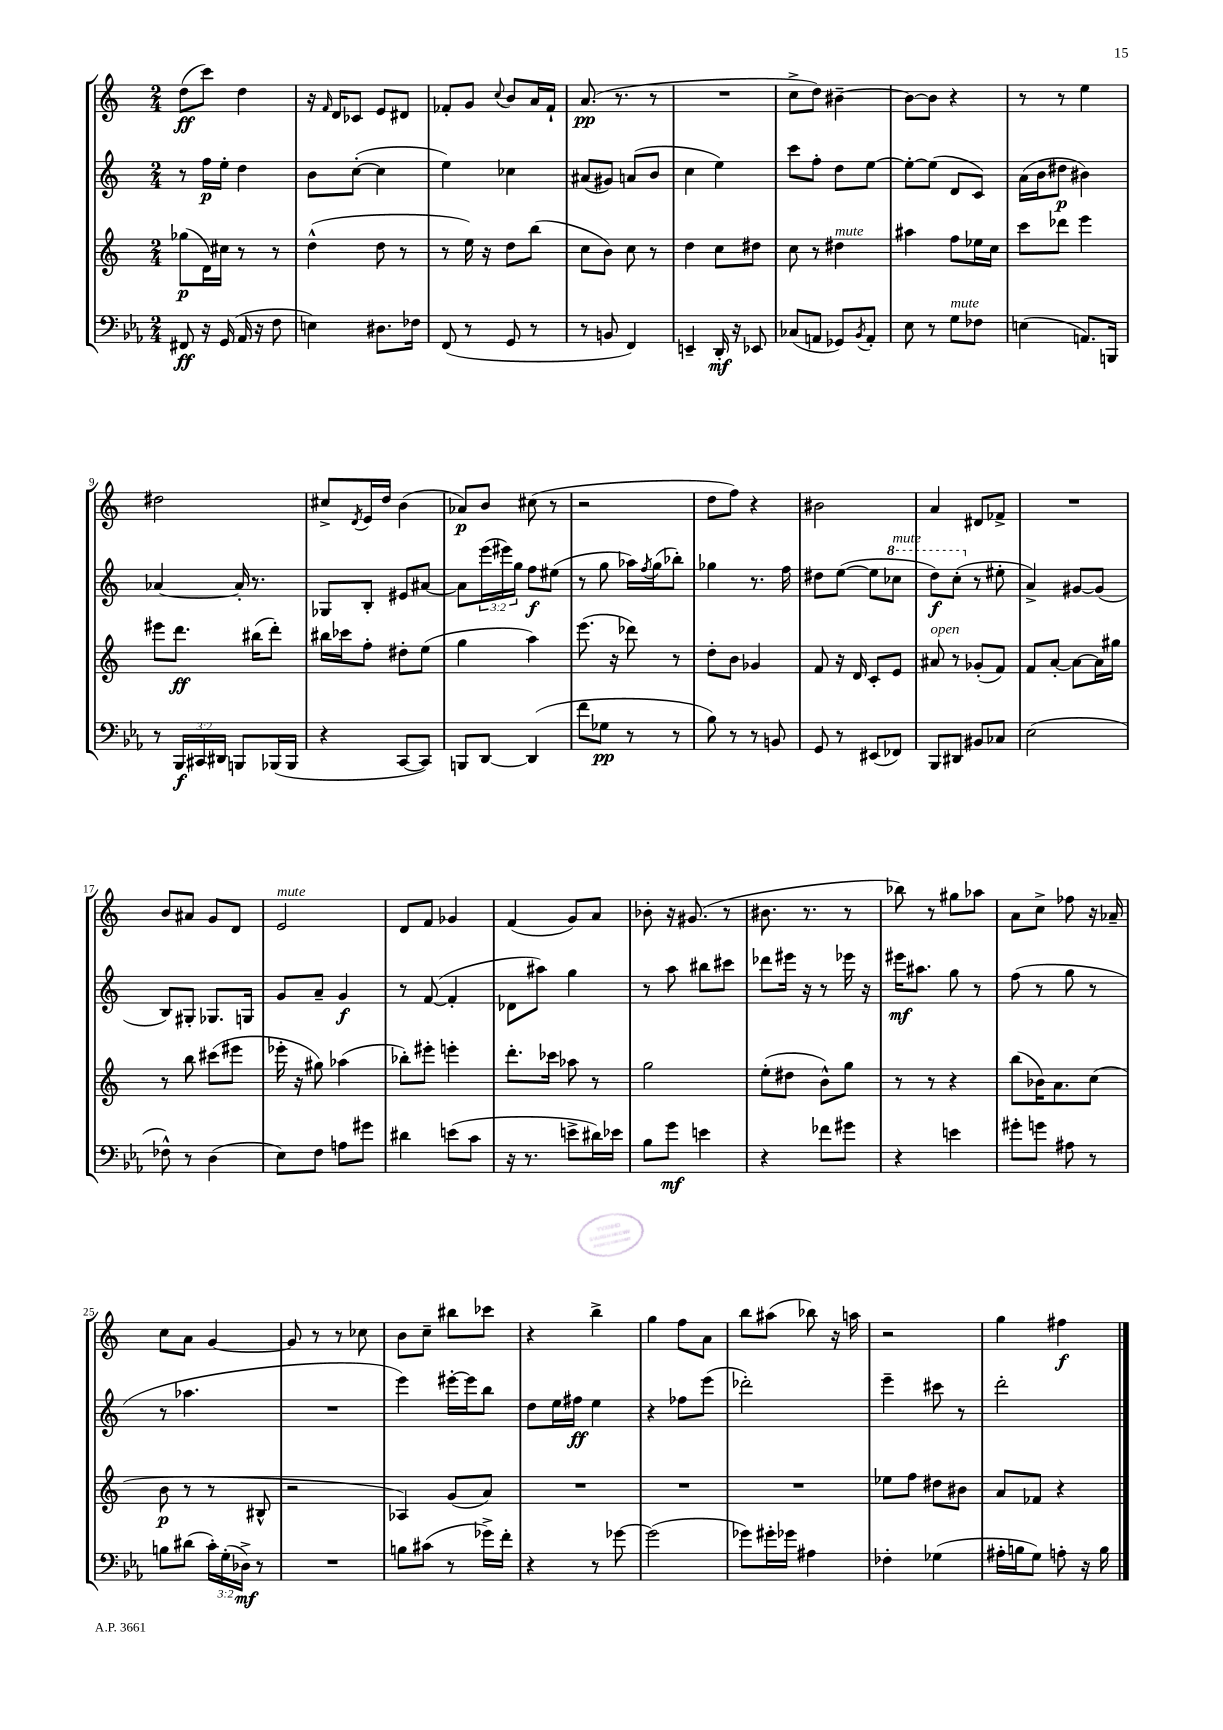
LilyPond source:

<<
\new StaffGroup <<
\new Staff = "s0" {
    \clef treble \key c \major \numericTimeSignature \time 2/4
    d''8\ff( c'''8) d''4 |
    r16 \grace { f'16 } d'16 ces'8 e'8 dis'8 |
    fes'8-. g'8 \appoggiatura { c''8 } b'8 a'16 fes'16-! |
    a'8.\pp( r8. r8 |
    R2 |
    c''8-> d''8) bis'4~-- |
    bis'8~ bis'8 r4 |
    r8 r8 e''4 |
    dis''2 |
    cis''8-> \acciaccatura { d'8 } e'16 d''16 b'4( |
    aes'8\p) b'8 cis''8( r8 |
    r2 |
    d''8 f''8) r4 |
    bis'2 |
    a'4 dis'8 fes'8-> |
    R2 |
    b'8 ais'8 g'8 d'8 |
    e'2^\markup { \italic "mute" } |
    d'8 f'8 ges'4 |
    f'4( g'8) a'8 |
    bes'8-. r16 gis'8.( r8 |
    bis'8. r8. r8 |
    bes''8) r8 gis''8 aes''8 |
    a'8 c''8-> fes''8 r16 aes'16-- |
    c''8 a'8 g'4~ |
    g'8 r8 r8 ces''8 |
    b'8 c''8-- bis''8 ces'''8 |
    r4 b''4-> |
    g''4 f''8 a'8 |
    b''8 ais''8( bes''8) r16 a''16 |
    r2 |
    g''4 fis''4\f \bar "|." |
}
\new Staff = "s1" {
    \clef treble \key c \major \numericTimeSignature \time 2/4 \override Staff.TupletNumber.text = #tuplet-number::calc-fraction-text
    r8 f''16\p e''16-. d''4 |
    b'8 c''8~-.( c''4 |
    e''4) ces''4 |
    ais'8( gis'8) a'8( b'8 |
    c''4 e''4) |
    c'''8 f''8-. d''8 e''8~ |
    e''8~-. e''8( d'8 c'8) |
    a'16( b'16 dis''8\p bis'4) |
    aes'4~ aes'16-. r8. |
    ges8 b8-. eis'8 ais'8~ |
    ais'8 \tuplet 3/2 { e'''16( eis'''16) g''16 } f''8\f eis''8( |
    r8 g''8 aes''16) \acciaccatura { f''8 } g''16( bes''8-.) |
    ges''4 r8. f''16 |
    dis''8 e''8~( e''8 \ottava #1 ces'''8^\markup { \italic "mute" } |
    d'''8\f) c'''8-.( \ottava #0 r8 eis''8-. |
    a'4->) gis'8~ gis'8( |
    b8) gis8-. ges8. g16 |
    g'8 a'8-- g'4\f |
    r8 f'8~( f'4-. |
    des'8 ais''8) g''4 |
    r8 a''8 bis''8 cis'''8 |
    des'''8 eis'''16 r16 r8 ees'''16 r16 |
    eis'''16\mf ais''8. g''8 r8 |
    f''8( r8 g''8 r8 |
    r8 aes''4. |
    R2 |
    e'''4) eis'''16~-. eis'''16 b''8 |
    d''8 e''16 fis''16\ff e''4 |
    r4 fes''8 e'''8( |
    des'''2-.) |
    e'''4-- cis'''8 r8 |
    d'''2-. \bar "|." |
}
\new Staff = "s2" {
    \clef treble \key c \major \numericTimeSignature \time 2/4
    ges''8\p( d'16) cis''16 r8 r8 |
    d''4-^( d''8 r8 |
    r8 e''16) r16 d''8 b''8( |
    c''8 b'8) c''8 r8 |
    d''4 c''8 dis''8 |
    c''8 r8 dis''4^\markup { \italic "mute" } |
    ais''4 f''8 ees''16 c''16 |
    c'''8 des'''8 e'''4 |
    eis'''8 d'''8.\ff bis''16( d'''8-.) |
    bis''16 ces'''16 f''8-. dis''8-. e''8( |
    g''4 a''4) |
    e'''8.( r16 des'''8) r8 |
    d''8-. b'8 ges'4 |
    f'8 r16 d'16 c'8-. e'8 |
    ais'8^\markup { \italic "open" } r8 ges'8-.( f'8) |
    f'8 a'8~-. a'8~ a'16 gis''16 |
    r8 b''8 cis'''8( eis'''8 |
    ees'''16-. r16 gis''8) aes''4( |
    bes''8-.) eis'''8-. e'''4-. |
    d'''8.-. ces'''16 aes''8 r8 |
    g''2 |
    e''8-.( dis''8 b'8-^) g''8 |
    r8 r8 r4 |
    b''8( bes'16) a'8. c''8( |
    b'8\p r8 r8 bis8-^ |
    r2 |
    aes4) g'8( a'8) |
    R2 |
    R2 |
    R2 |
    ees''8 f''8 dis''8 bis'8 |
    a'8 fes'8 r4 \bar "|." |
}
\new Staff = "s3" {
    \clef bass \key ees \major \numericTimeSignature \time 2/4 \override Staff.TupletNumber.text = #tuplet-number::calc-fraction-text
    fis,8\ff r16 g,16( aes,16 r16 f8 |
    e4) dis8. fes16 |
    f,8( r8 g,8 r8 |
    r8 b,8 f,4) |
    e,4-- d,16-.\mf r16 ees,8 |
    ces8( a,8 ges,8) \acciaccatura { bes,8 } a,8-. |
    ees8 r8 g8^\markup { \italic "mute" } fes8 |
    e4( a,8.) b,,16 |
    r8 \tuplet 3/2 { bes,,16\f cis,16 dis,16 } b,,8 bes,,16( bes,,16 |
    r4 c,8~ c,8) |
    b,,8 d,8~ d,4( |
    f'8 ges8\pp r8 r8 |
    bes8) r8 r8 b,8 |
    g,8 r8 eis,8( fes,8) |
    bes,,8 dis,8 bis,8 ces8 |
    ees2( |
    fes8-^) r8 d4( |
    ees8) f8 a8 gis'8 |
    dis'4 e'8( c'8 |
    r16 r8. e'8-> dis'16) ees'16 |
    bes8 g'8\mf e'4 |
    r4 fes'8 gis'8 |
    r4 e'4 |
    gis'8-. g'8 ais8 r8 |
    b8 dis'8( \tuplet 3/2 { c'16-.) g16-.( des16->\mf) } r8 |
    R2 |
    b8 cis'8( r8 ges'16->) f'16-. |
    r4 r8 ges'8~ |
    ges'2( |
    ges'8) gis'16-. ges'16 ais4 |
    fes4-. ges4( |
    ais16-. b16 g8) a8-. r16 b16 \bar "|." |
}
>>
>>
